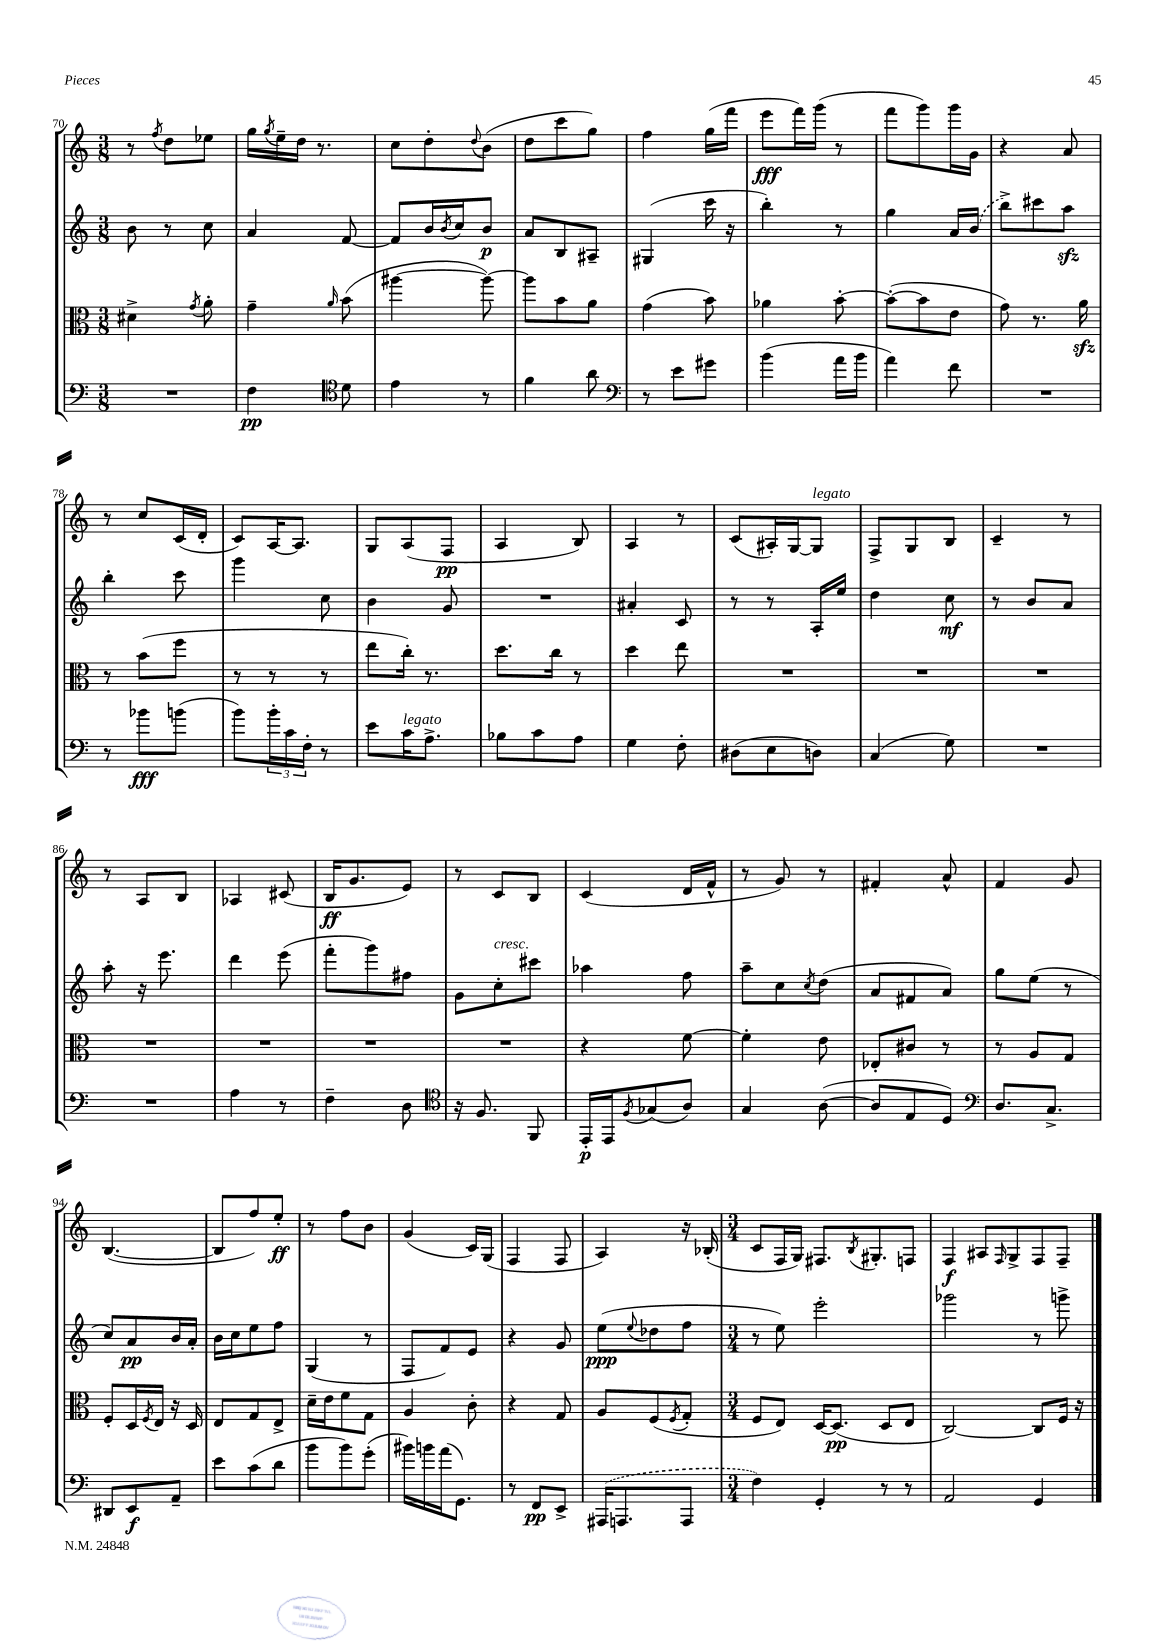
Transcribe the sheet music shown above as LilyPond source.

<<
\new StaffGroup <<
\new Staff = "s0" {
    \clef treble \key c \major \numericTimeSignature \time 3/8
    r8 \acciaccatura { f''8 } d''8 ees''8 |
    g''16 \acciaccatura { g''8 } e''16-- d''16 r8. |
    c''8 d''8-. \appoggiatura { d''8 } b'8( |
    d''8 c'''8 g''8) |
    f''4 g''16( f'''16 |
    e'''8\fff f'''16) g'''16( r8 |
    f'''8 g'''8) g'''16 g'16 |
    r4 a'8 |
    r8 c''8 c'16( d'16-. |
    c'8) a16~ a8. |
    g8 a8( f8\pp |
    a4 b8) |
    a4 r8 |
    c'8( ais16-.) g16~ g8^\markup { \italic "legato" } |
    f8-> g8 b8 |
    c'4-- r8 |
    r8 a8 b8 |
    aes4 cis'8( |
    b16\ff g'8. e'8) |
    r8 c'8 b8 |
    c'4( d'16 f'16-^ |
    r8 g'8) r8 |
    fis'4-. a'8-^ |
    f'4 g'8 |
    b4.~( |
    b8 f''8) e''8-.\ff |
    r8 f''8 b'8 |
    g'4( c'16) g16( |
    f4 f8 |
    a4) r16 bes16-.( |
    \numericTimeSignature \time 3/4 c'8 f16 g16) fis8. \acciaccatura { b8 } gis8.-. f8 |
    f4\f ais8 \grace { f16 } g8-> f8 f8-- \bar "|." |
}
\new Staff = "s1" {
    \clef treble \key c \major \numericTimeSignature \time 3/8
    b'8 r8 c''8 |
    a'4 f'8~ |
    f'8 b'16 \acciaccatura { b'8 } c''16 b'8\p |
    a'8 b8 ais8-- |
    gis4( c'''16 r16 |
    b''4-.) r8 |
    g''4 a'16 \once \slurDashed b'16( |
    b''8->) cis'''8 a''8\sfz |
    b''4-. c'''8 |
    g'''4 c''8 |
    b'4 g'8 |
    R4. |
    ais'4-. c'8 |
    r8 r8 a16-. e''16 |
    d''4 c''8\mf |
    r8 b'8 a'8 |
    a''8-. r16 e'''8. |
    d'''4 e'''8( |
    f'''8-. g'''8) fis''8 |
    g'8 c''8-.^\markup { \italic "cresc." } cis'''8 |
    aes''4 f''8 |
    a''8-- c''8 \acciaccatura { c''8 } d''8( |
    a'8 fis'8 a'8) |
    g''8 e''8( r8 |
    c''8) a'8\pp b'16 a'16-. |
    b'16 c''16 e''8 f''8 |
    g4( r8 |
    f8 f'8) e'8 |
    r4 g'8 |
    e''8\ppp( \appoggiatura { e''8 } des''8 f''8 |
    \numericTimeSignature \time 3/4 r8 e''8) e'''2-. |
    ges'''2 r8 g'''8-> \bar "|." |
}
\new Staff = "s2" {
    \clef alto \key c \major \numericTimeSignature \time 3/8
    dis'4-> \acciaccatura { g'8 } a'8-. |
    g'4-- \grace { a'16 } b'8( |
    ais''4~ ais''8~) |
    ais''8 b'8 a'8 |
    g'4( b'8) |
    aes'4 b'8~-. |
    b'8~-.( b'8 e'8 |
    g'8) r8. a'16\sfz |
    r8 b'8( f''8 |
    r8 r8 r8 |
    e''8 c''16-.) r8. |
    d''8. c''16 r8 |
    d''4 e''8 |
    R4. |
    R4. |
    R4. |
    R4. |
    R4. |
    R4. |
    R4. |
    r4 f'8~ |
    f'4-. e'8 |
    ees8-. cis'8 r8 |
    r8 a8 g8 |
    f8-. d16 \acciaccatura { f8 } e16 r16 d16 |
    e8 g8 e8-> |
    d'16-- e'16 f'8 g8 |
    a4 c'8-. |
    r4 g8 |
    a8 f8( \acciaccatura { f8 } g8-. |
    \numericTimeSignature \time 3/4 f8 e8) d16~ d8.\pp( d8 e8 |
    c2~) c8 f16 r16 \bar "|." |
}
\new Staff = "s3" {
    \clef bass \key c \major \numericTimeSignature \time 3/8
    R4. |
    f4\pp \clef tenor d'8 |
    e'4 r8 |
    f'4 a'8 |
    \clef bass r8 e'8 gis'8 |
    b'4( a'16 b'16 |
    a'4) f'8 |
    R4. |
    r8 bes'8\fff b'8( |
    b'8) \tuplet 3/2 { b'16-. c'16 f16-. } r8 |
    e'8 c'16^\markup { \italic "legato" } a8.-> |
    bes8 c'8 a8 |
    g4 f8-. |
    dis8( e8 d8) |
    c4( g8) |
    R4. |
    R4. |
    a4 r8 |
    f4-- d8 |
    \clef tenor r16 f8. f,8 |
    e,16-.\p e,16 \acciaccatura { f8 } ges8( a8) |
    g4 a8~( |
    a8 e8 d8) |
    \clef bass d8. c8.-> |
    dis,8 e,8\f a,8-- |
    e'8 c'8( d'8 |
    b'8 b'8) g'8-.( |
    bis'16) b'16 a'16( g,8.) |
    r8 f,8\pp e,8-> |
    \once \slurDashed ais,,16( a,,8. a,,8 |
    \numericTimeSignature \time 3/4 f4) g,4-. r8 r8 |
    a,2 g,4 \bar "|." |
}
>>
>>
\layout { \context { \Score currentBarNumber = #70 } }
